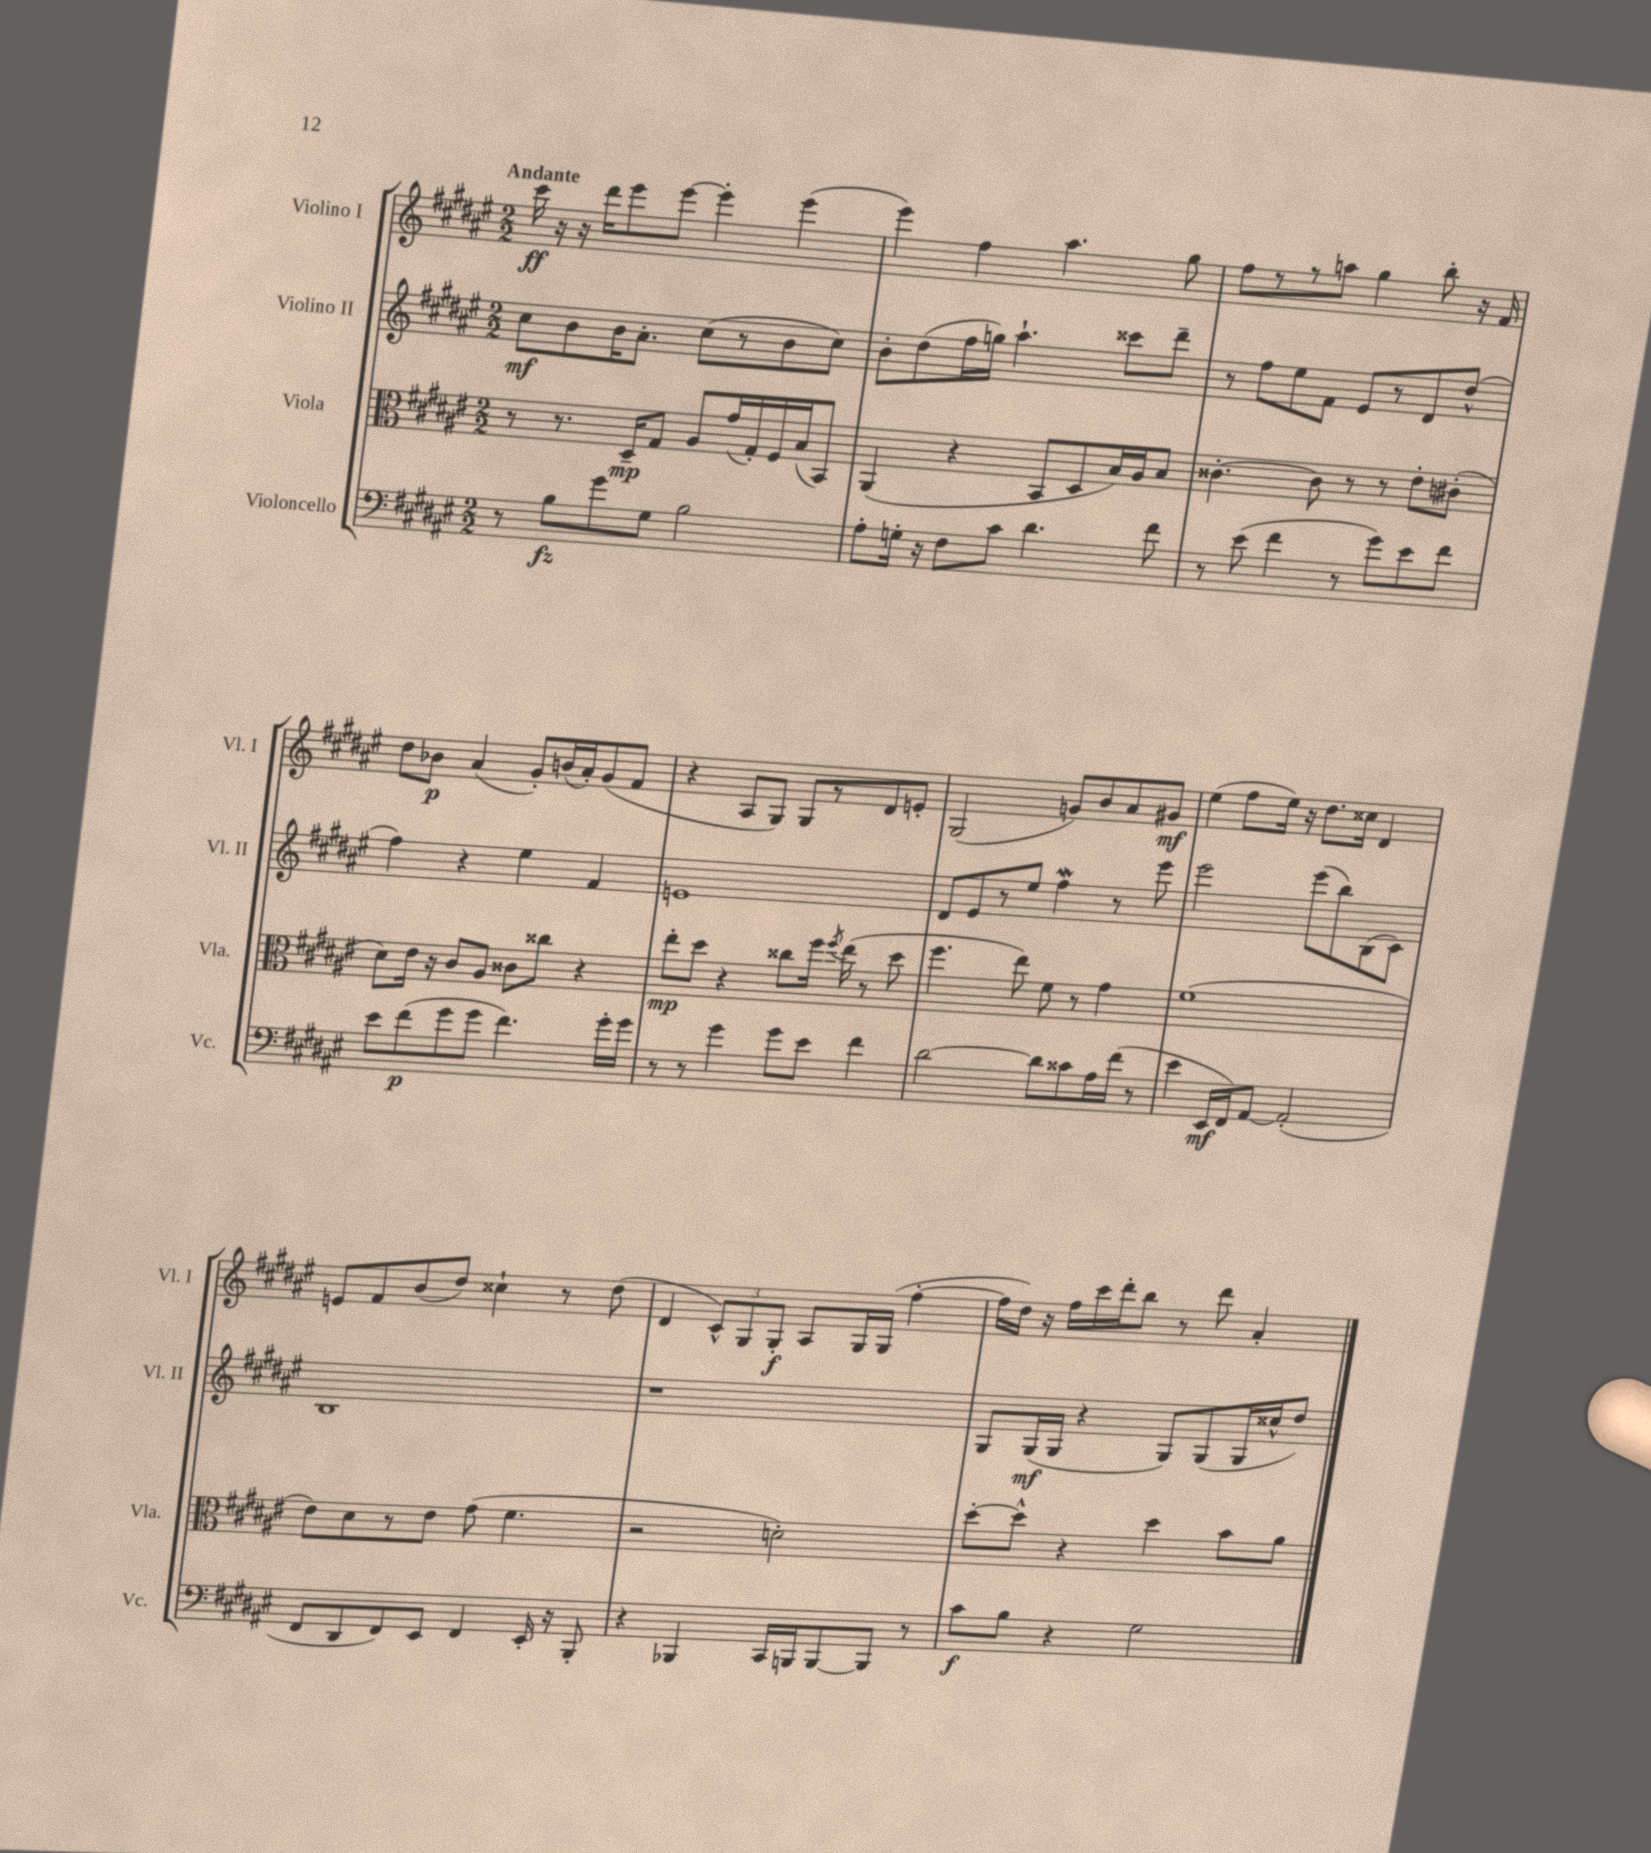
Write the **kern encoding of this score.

**kern	**kern	**kern	**kern
*staff4	*staff3	*staff2	*staff1
*clefF4	*clefC3	*clefG2	*clefG2
*k[f#c#g#d#a#e#]	*k[f#c#g#d#a#e#]	*k[f#c#g#d#a#e#]	*k[f#c#g#d#a#e#]
*M2/2	*M2/2	*M2/2	*M2/2
8r	8r	8cc#	16ccc#
.	.	.	16r
8B	8.r	8b	16r
.	.	.	16ddd#
8g#	.	16b	8eee#
.	16D#~	8.a#'	.
8G#	8G#	.	[8eee#
2B	8A#	(8cc#	4eee#']
.	(16g#	8r	.
.	16G#')	.	.
.	16F#	8b	(4eee#
.	(16B	.	.
.	8BB)	8cc#)	.
=	=	=	=
8A#'	(4AA#	8b'	4eee#)
16G'	.	(8dd#	.
16r	.	.	.
8F#	4r	16ff#	4ff#
.	.	16gg)	.
8c#	.	4.aa#`	.
4.d#	8BB	.	4.aa#
.	8D#	.	.
.	16B)	8ccc##	.
.	16A#	.	.
8f#	8B	8ddd#~	8gg#
=	=	=	=
8r	[4.c##'	8r	8ff#
(8e#	.	8ff#	8r
4f#	.	8ee#	8r
.	8c##]	8f#	8aa
8r	8r	8e#	4gg#
8g#)	8r	8r	.
8e#	8e#'	8d#	8bb'
8f#	(8c#'	(8dd#^^	16r
.	.	.	16f#
=	=	=	=
8e#	8d#)	4ff#)	8dd#
(8f#	16e#	.	8b-
.	16r	.	.
8g#	8c#	4r	(4a#
8g#	8A#	.	.
4.f#)	8c##	4ee#	8g#')
.	8cc##	.	(16b
.	.	.	16a#')
.	4r	4f#	(8g#
16g#'	.	.	8f#
16g#	.	.	.
=	=	=	=
8r	8ee#'	1e	4r
8r	8dd#	.	.
4g#	4r	.	8A#
.	.	.	8G#)
8g#	8cc##	.	8G#
8e#	16ff#	.	8r
.	8qff#	.	.
.	(16ee#	.	.
4f#	8r	.	8d#
.	8dd#	.	8e'
=	=	=	=
[2d#	4.ff#	8d#	(2G#
.	.	8e#	.
.	.	8r	.
.	8ee#)	8ee#	.
8d#]	8f#	4ff#	8g)
8c##	8r	.	8b
16A#	4g#	8r	8a#
(16f#	.	.	.
8r	.	8eee#	8g#
=	=	=	=
4e#	(1f#	2eee#	(4ee#
16EE#	.	.	8ff#
16FF#)	.	.	.
[8AA#	.	.	16ee#)
.	.	.	16r
(2AA#']	.	(8eee#	8.dd#
.	.	8bb)	.
.	.	.	16cc##
.	.	(8B	4d#
.	.	8c#)	.
=	=	=	=
8FF#	8e#)	1B	8e
8DD#	8d#	.	8f#
8FF#)	8r	.	(8b
8EE#	8e#	.	8dd#)
4FF#	(8g#	.	4cc##`
.	4.f#	.	.
16EE#'	.	.	8r
16r	.	.	.
8BBB'	.	.	(8dd#
=	=	=	=
4r	2r	1r	4d#
4BBB-	.	.	12c#^^)
.	.	.	12G#
.	.	.	12G#'
16CC#	2d')	.	8A#
16BBB	.	.	.
[8BBB	.	.	16G#
.	.	.	(16G#
8BBB]	.	.	[4ff#'
8r	.	.	.
=	=	=	=
8c#	[8dd#'	8G#	16ff#]
.	.	.	16dd#)
8B	8dd#^^]	(16G#	16r
.	.	16G#	16ff#
4r	4r	4r	16ccc#
.	.	.	16ddd#'
.	.	.	8bb
2G#	4dd#	8G#)	8r
.	.	(8G#	8ddd#
.	8b	16G#	4a#'
.	.	16cc##^^	.
.	8a#	8dd#)	.
==	==	==	==
*-	*-	*-	*-
